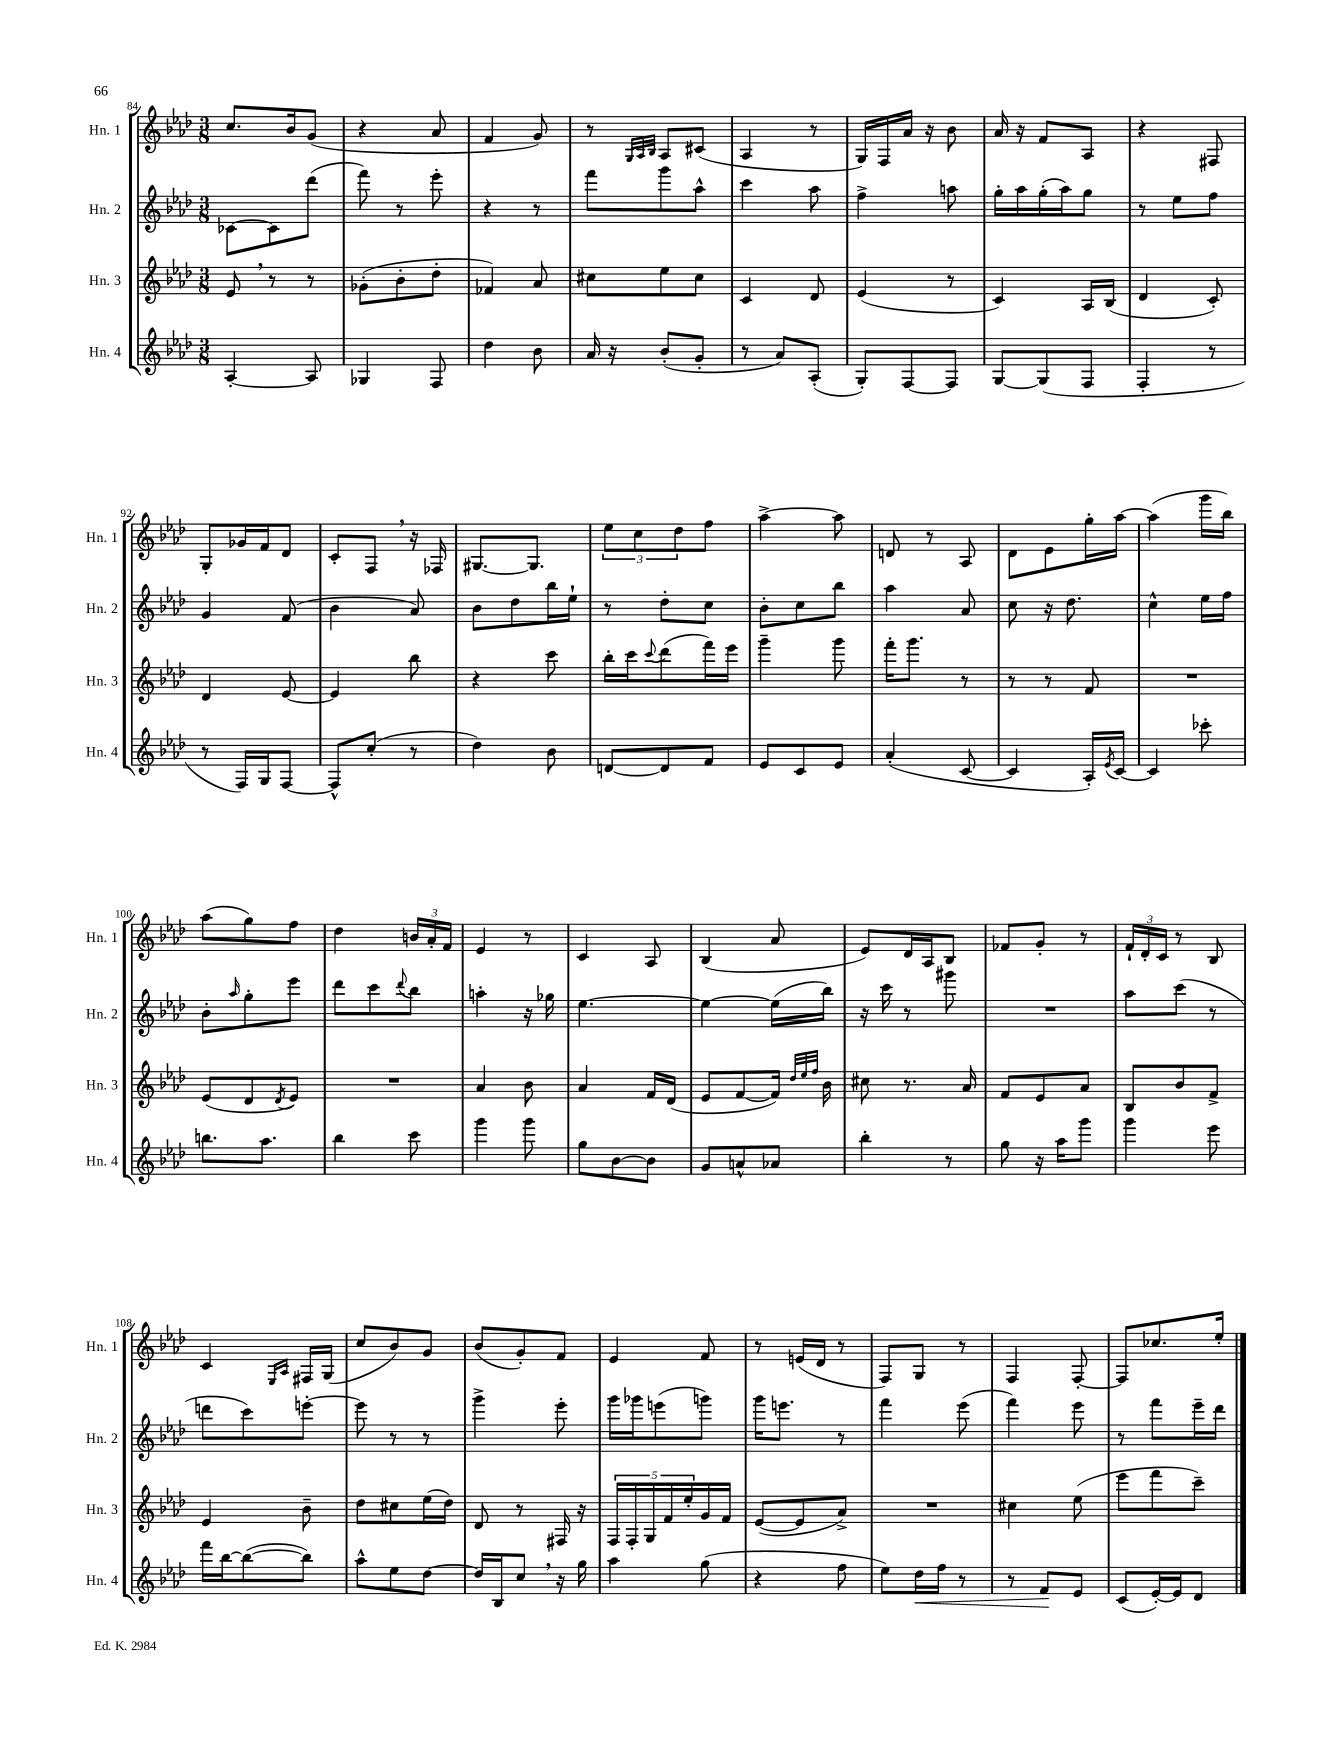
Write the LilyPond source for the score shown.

<<
\new StaffGroup <<
\new Staff = "s0" \with { instrumentName = "Hn. 1" shortInstrumentName = "Hn. 1" } {
    \clef treble \key aes \major \numericTimeSignature \time 3/8
    c''8. bes'16 g'8( |
    r4 aes'8 |
    f'4 g'8) |
    r8 \grace { g32 aes32 bes32 } aes8 cis'8( |
    aes4 r8 |
    g16) f16 aes'16 r16 bes'8 |
    aes'16 r16 f'8 aes8 |
    r4 fis8 |
    g8-. ges'16 f'16 des'8 |
    c'8-. f8 \breathe r16 fes16 |
    gis8.~ gis8. |
    \tuplet 3/2 { ees''8 c''8 des''8 } f''8 |
    aes''4~-> aes''8 |
    d'8 r8 aes8 |
    des'8 ees'8 g''16-. aes''16~ |
    aes''4( g'''16 bes''16) |
    aes''8( g''8) f''8 |
    des''4 \tuplet 3/2 { b'16 aes'16-. f'16 } |
    ees'4 r8 |
    c'4 aes8 |
    bes4( aes'8 |
    ees'8) des'16 aes16 bes8 |
    fes'8 g'8-. r8 |
    \tuplet 3/2 { f'16-! des'16-. c'16 } r8 bes8 |
    c'4 \grace { ees16 aes16 } fis16 g16( |
    c''8 bes'8) g'8 |
    bes'8( g'8-.) f'8 |
    ees'4 f'8 |
    r8 e'16( des'16 r8 |
    f8) g8 r8 |
    f4 f8~-. |
    f8 ces''8. ees''16-. \bar "|." |
}
\new Staff = "s1" \with { instrumentName = "Hn. 2" shortInstrumentName = "Hn. 2" } {
    \clef treble \key aes \major \numericTimeSignature \time 3/8
    ces'8~ ces'8 des'''8( |
    f'''8) r8 ees'''8-. |
    r4 r8 |
    f'''8 g'''8 aes''8-^ |
    c'''4 aes''8 |
    f''4-> a''8 |
    g''16-. aes''16 g''16-.( aes''16) g''8 |
    r8 ees''8 f''8 |
    g'4 f'8( |
    bes'4 aes'8) |
    bes'8 des''8 bes''16 ees''16-! |
    r8 des''8-. c''8 |
    bes'8-. c''8 bes''8 |
    aes''4 aes'8 |
    c''8 r16 des''8. |
    c''4-^ ees''16 f''16 |
    bes'8-. \grace { aes''16 } g''8-. ees'''8 |
    des'''8 c'''8 \appoggiatura { des'''8 } bes''8 |
    a''4-. r16 ges''16 |
    ees''4.~ |
    ees''4~ ees''16( bes''16) |
    r16 c'''16 r8 gis'''8 |
    R4. |
    aes''8 c'''8( r8 |
    d'''8 c'''8) e'''8~-. |
    e'''8 r8 r8 |
    g'''4-> ees'''8-. |
    g'''16 ges'''16 e'''8( g'''8) |
    g'''16 e'''8. r8 |
    f'''4 ees'''8( |
    f'''4) ees'''8 |
    r8 f'''8 ees'''16-- des'''16 \bar "|." |
}
\new Staff = "s2" \with { instrumentName = "Hn. 3" shortInstrumentName = "Hn. 3" } {
    \clef treble \key aes \major \numericTimeSignature \time 3/8
    ees'8 \breathe r8 r8 |
    ges'8-.( bes'8-. des''8-. |
    fes'4) aes'8 |
    cis''8 ees''8 cis''8 |
    c'4 des'8 |
    ees'4( r8 |
    c'4) aes16 bes16( |
    des'4 c'8-.) |
    des'4 ees'8~ |
    ees'4 bes''8 |
    r4 c'''8 |
    bes''16-. c'''16 \appoggiatura { c'''8 } des'''8( f'''16) ees'''16 |
    g'''4-- g'''8 |
    f'''16-. g'''8. r8 |
    r8 r8 f'8 |
    R4. |
    ees'8( des'8 \acciaccatura { des'8 } ees'8) |
    R4. |
    aes'4 bes'8 |
    aes'4 f'16 des'16( |
    ees'8 f'8~ f'16) \grace { des''32 ees''32 f''32 } bes'16 |
    cis''8 r8. aes'16 |
    f'8 ees'8 aes'8 |
    bes8 bes'8 f'8-> |
    ees'4 bes'8-- |
    des''8 cis''8 ees''16( des''16) |
    des'8 r8 fis16 r16 |
    \tuplet 5/4 { f16 f16-. g16 f'16 ees''16-. } g'16 f'16 |
    ees'8~( ees'8 aes'8->) |
    R4. |
    cis''4 ees''8( |
    ees'''8 f'''8 c'''8--) \bar "|." |
}
\new Staff = "s3" \with { instrumentName = "Hn. 4" shortInstrumentName = "Hn. 4" } {
    \clef treble \key aes \major \numericTimeSignature \time 3/8
    aes4~-. aes8 |
    ges4 f8 |
    des''4 bes'8 |
    aes'16 r16 bes'8-.( g'8-. |
    r8 aes'8) aes8-.( |
    g8-.) f8~ f8 |
    g8~ g8( f8 |
    f4-. r8 |
    r8 f16) g16 f8~ |
    f8-^ c''8-.( r8 |
    des''4) bes'8 |
    d'8~ d'8 f'8 |
    ees'8 c'8 ees'8 |
    aes'4-.( c'8~ |
    c'4 aes16-.) \acciaccatura { ees'8 } c'16~ |
    c'4 ces'''8-. |
    b''8. aes''8. |
    bes''4 c'''8 |
    g'''4 g'''8 |
    g''8 bes'8~ bes'8 |
    g'8 a'8-^ aes'8 |
    bes''4-. r8 |
    g''8 r16 aes''16 g'''8 |
    g'''4 ees'''8 |
    f'''16 bes''16~ bes''8~( bes''8) |
    aes''8-^ ees''8 des''8~ |
    des''16 bes16 c''8 \breathe r16 g''16 |
    aes''4 g''8( |
    r4 f''8 |
    ees''8) des''16\< f''16 r8 |
    r8 f'8\! ees'8 |
    c'8( ees'16~-.) ees'16 des'8 \bar "|." |
}
>>
>>
\layout { \context { \Score currentBarNumber = #84 } }
